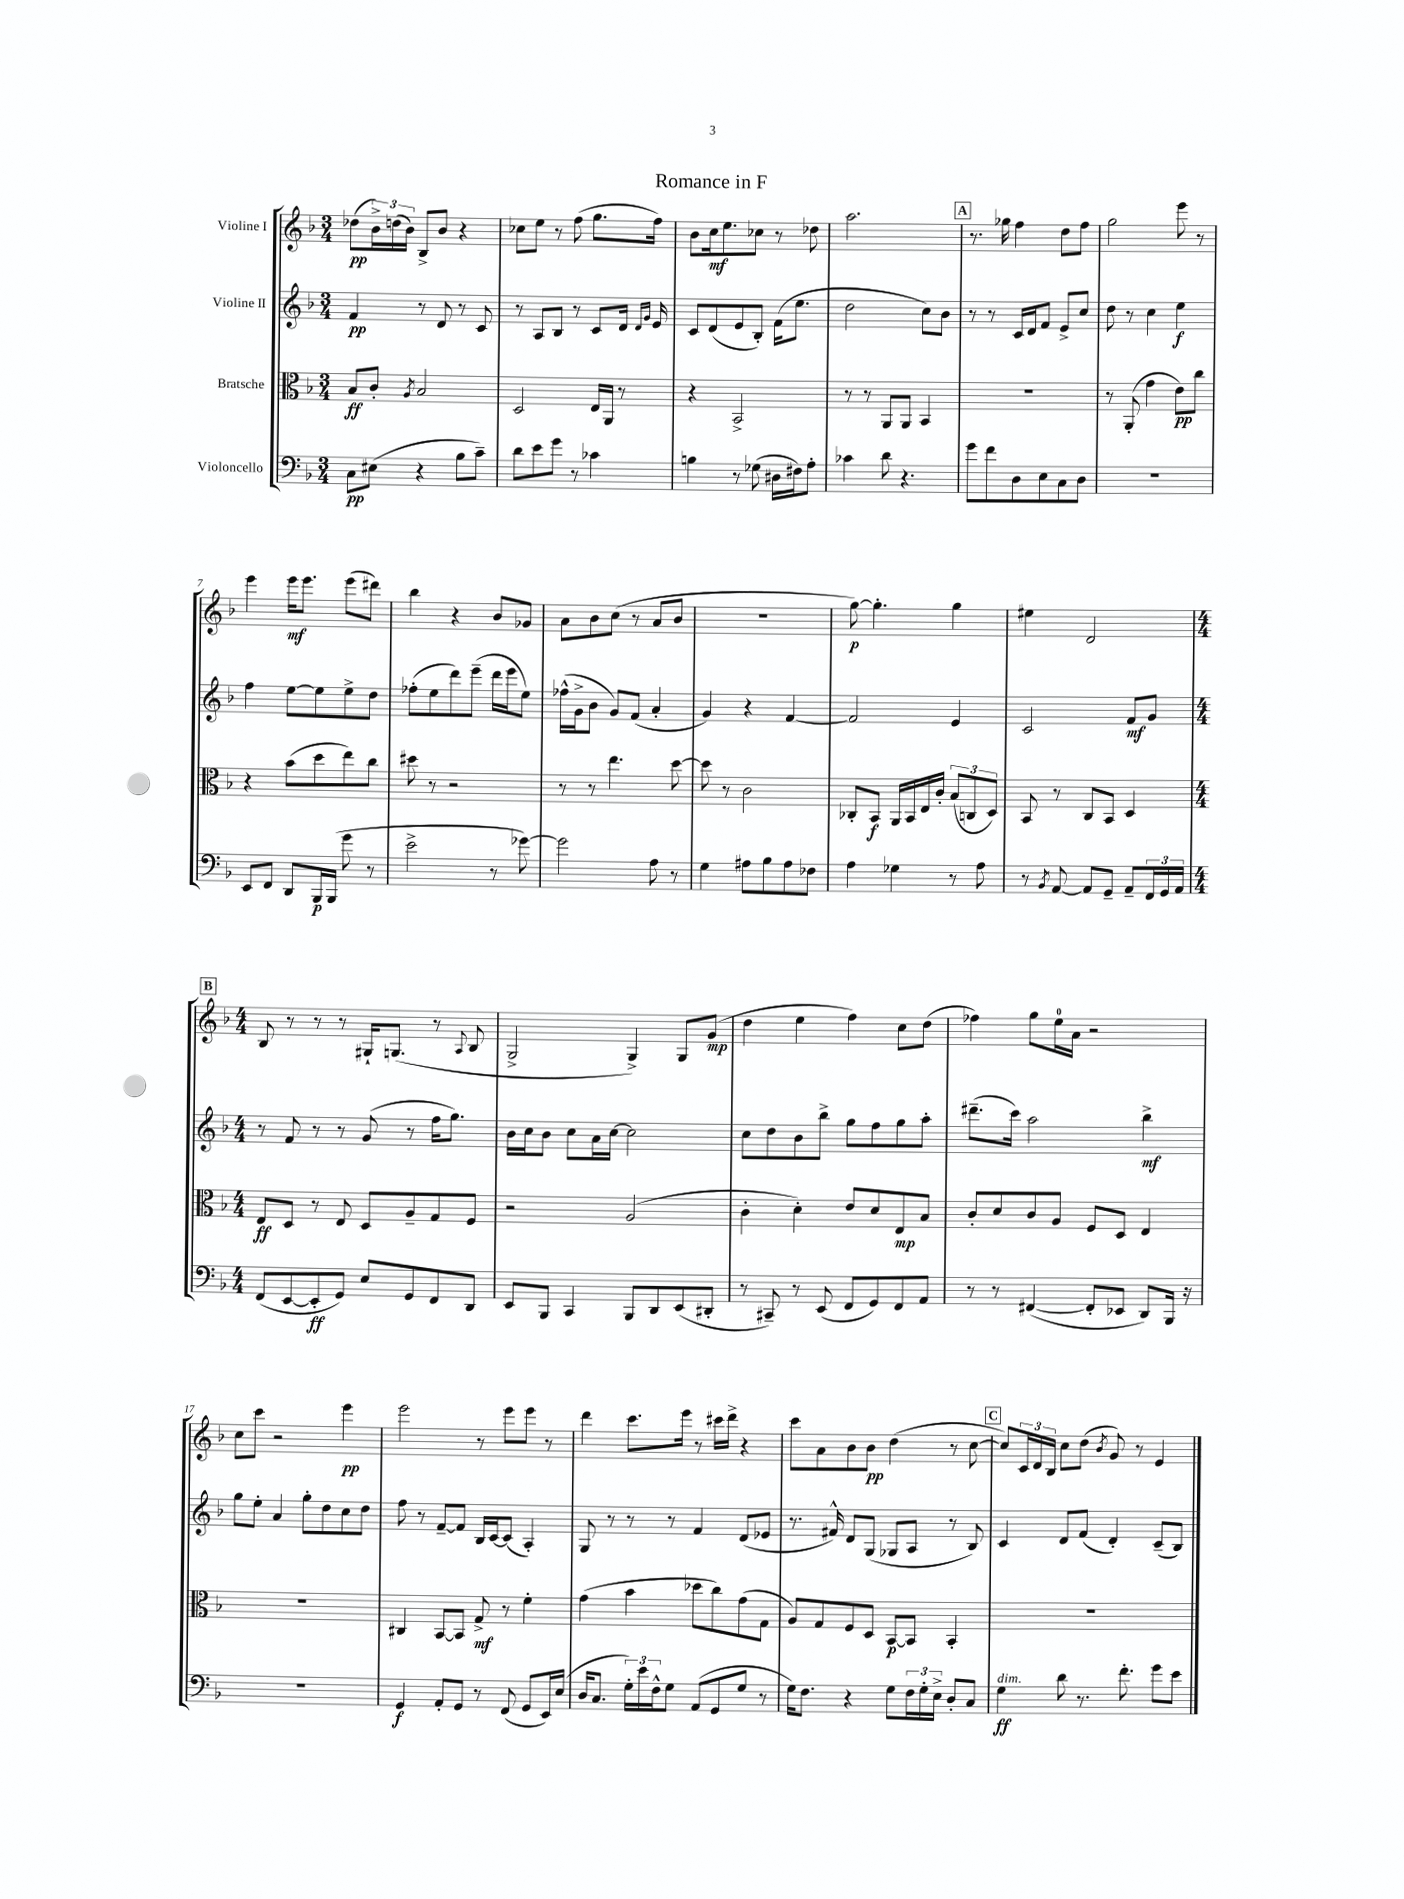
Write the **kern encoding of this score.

**kern	**kern	**kern	**kern
*staff4	*staff3	*staff2	*staff1
*clefF4	*clefC3	*clefG2	*clefG2
*k[b-]	*k[b-]	*k[b-]	*k[b-]
*M3/4	*M3/4	*M3/4	*M3/4
8C	8B-	4f	(8dd-
(8E#	8c'	.	24b-^)
.	.	.	(24dd
.	.	.	24b-)
.	8qA	.	.
4r	2B-	8r	8B-^
.	.	8d	8b-
8B-	.	8r	4r
8c~)	.	8c	.
=	=	=	=
8d	2D	8r	8cc-
8e	.	8A	8ee
8g	.	8B-	8r
8r	.	8r	(8ff
4c-	16E	8c	8.gg
.	16AA	.	.
.	8r	16d	.
.	.	16qqd	.
.	.	16qqg	.
.	.	16e	16ff)
=	=	=	=
4B	4r	8c	8b-
.	.	(8d	16cc
.	.	.	8.ee
8r	2BB-^	8e	.
(8G-	.	8B-')	8cc-
16D#	.	(16f	8r
16F#)	.	8.ee	.
8A'	.	.	8dd-
=	=	=	=
4c-	8r	2dd	2.aa
.	8r	.	.
8d	8AA	.	.
4.r	8AA	.	.
.	4BB-	8cc)	.
.	.	8b-	.
=	=	=	=
8g	2.r	8r	8.r
8f	.	8r	.
.	.	.	16gg-
8D	.	16c	4ff
.	.	16d	.
8E	.	8f	.
8C	.	8e^	8dd
8D	.	8cc	8ff
=	=	=	=
2.r	8r	8dd	2gg
.	(8AA'	8r	.
.	4g	4cc	.
.	8e)	4ee	8eee
.	8cc	.	8r
=	=	=	=
8EE	4r	4ff	4eee
8FF	.	.	.
8DD	(8b-	[8ee	16eee
.	.	.	8.eee
16BBB-	8dd	8ee]	.
(16BBB-	.	.	.
8g	8ee)	8ee^	(8eee
8r	8cc	8dd	8ddd#)
=	=	=	=
2e^	8dd#	(8ff-'	4bb-
.	8r	8ee	.
.	2r	8ddd)	4r
.	.	(8eee~	.
8r	.	16ddd	8b-
.	.	16eee	.
[8g-)	.	8ee)	8g-
=	=	=	=
2g-]	8r	(16ff-^^	8a
.	.	16g^	.
.	8r	8b-	8b-
.	4.ee	8g)	(8cc
.	.	(8f	8r
8A	.	4a'	8a
8r	[8dd	.	8b-
=	=	=	=
4G	8dd]	4g)	2.r
.	8r	.	.
8A#	2c	4r	.
8B-	.	.	.
8A#	.	[4f	.
8F-	.	.	.
=	=	=	=
4A	8C-'	2f]	[8gg)
.	8BB-	.	4.gg']
4G-	16AA	.	.
.	16BB-	.	.
.	16E	.	.
.	16c'	.	.
8r	(12B-	4e	4gg
.	12C	.	.
8A	.	.	.
.	12D)	.	.
=	=	=	=
8r	8BB-	2c	4ee#
8qBB-	.	.	.
[8AA	8r	.	.
8AA]	8C	.	2d
8GG~	8BB-	.	.
8AA~	4D	8f	.
24FF	.	8g	.
24GG	.	.	.
24AA	.	.	.
=	=	=	=
*M4/4	*M4/4	*M4/4	*M4/4
(8FF	8E	8r	8B-
[8EE	8D	8f	8r
8EE']	8r	8r	8r
8GG)	8E	8r	8r
8E	8D	(8g	16G#`
.	.	.	(8.G
8GG	8A~	8r	.
8FF	8G	16ff	8r
.	.	8.gg)	.
.	.	.	8qqA
8DD	8F	.	8B-
=	=	=	=
8EE	2r	16b-	2G^
.	.	16cc	.
8BBB-	.	8b-	.
4CC	.	8cc	.
.	.	16a	.
.	.	[16cc	.
8BBB-	(2A	2cc]	4G^)
8DD	.	.	.
(8EE	.	.	8G
8DD#'	.	.	(8g
=	=	=	=
8r	4c'	8cc	4dd
8CC#~)	.	8dd	.
8r	4d')	8b-	4ee
(8EE	.	8bb-^	.
8FF	8e	8gg	4ff)
8GG)	8d	8ff	.
8FF	8E	8gg	8cc
8AA	8B-	8aa'	(8dd
=	=	=	=
8r	8c'	(8.ddd#~	4ff-)
8r	8d	.	.
.	.	16ccc)	.
([4FF#	8c	2aa	8gg
.	8A	.	16ee
.	.	.	16a
8FF#']	8F	.	2r
8EE-	8D	.	.
8DD)	4E	4bb-^	.
16BBB-	.	.	.
16r	.	.	.
=	=	=	=
1r	1r	8gg	8cc
.	.	8ee'	8ccc
.	.	4a	2r
.	.	8gg'	.
.	.	8dd	.
.	.	8cc	4eee
.	.	8dd	.
=	=	=	=
4GG	4C#	8ff	2eee
.	.	8r	.
8AA'	[8BB-	[8f~	.
8GG	8BB-]	8f]	.
8r	8G^	16B-	8r
.	.	[16c	.
(8FF	8r	(8c]	8eee
8GG	4f'	4A')	8eee
16EE)	.	.	8r
(16E	.	.	.
=	=	=	=
16D	(4g	8G	4ddd
8.C	.	.	.
.	.	8r	.
24G')	4b-	8r	8.ccc
24e	.	.	.
24F^^	.	.	.
8G	.	8r	.
.	.	.	16eee
(8AA	8dd-	4f	8r
8GG	8cc)	.	16ccc#
.	.	.	16ddd^
8G	(8g	(8d	4r
8r	8G	8e-	.
=	=	=	=
16G)	8A)	8.r	8ccc
8.F	.	.	.
.	8G	.	8a
.	.	16f#^^)	.
4r	8F	8d	8b-
.	8D	(8G	8b-
8G	[8BB-	8G-	(4dd
24F	8BB-]	8A	.
24G'	.	.	.
24E^	.	.	.
8D'	4BB-'	8r	8r
8C	.	8B-)	[8cc
=	=	=	=
4G	1r	4c	8cc])
.	.	.	24c
.	.	.	24d
.	.	.	24B-
8d	.	8d	8cc
8.r	.	(8f	(8dd
.	.	.	8qb-
.	.	4d')	8g)
8.f'	.	.	.
.	.	.	8r
8g	.	(8c~	4e
8e	.	8B-)	.
==	==	==	==
*-	*-	*-	*-
